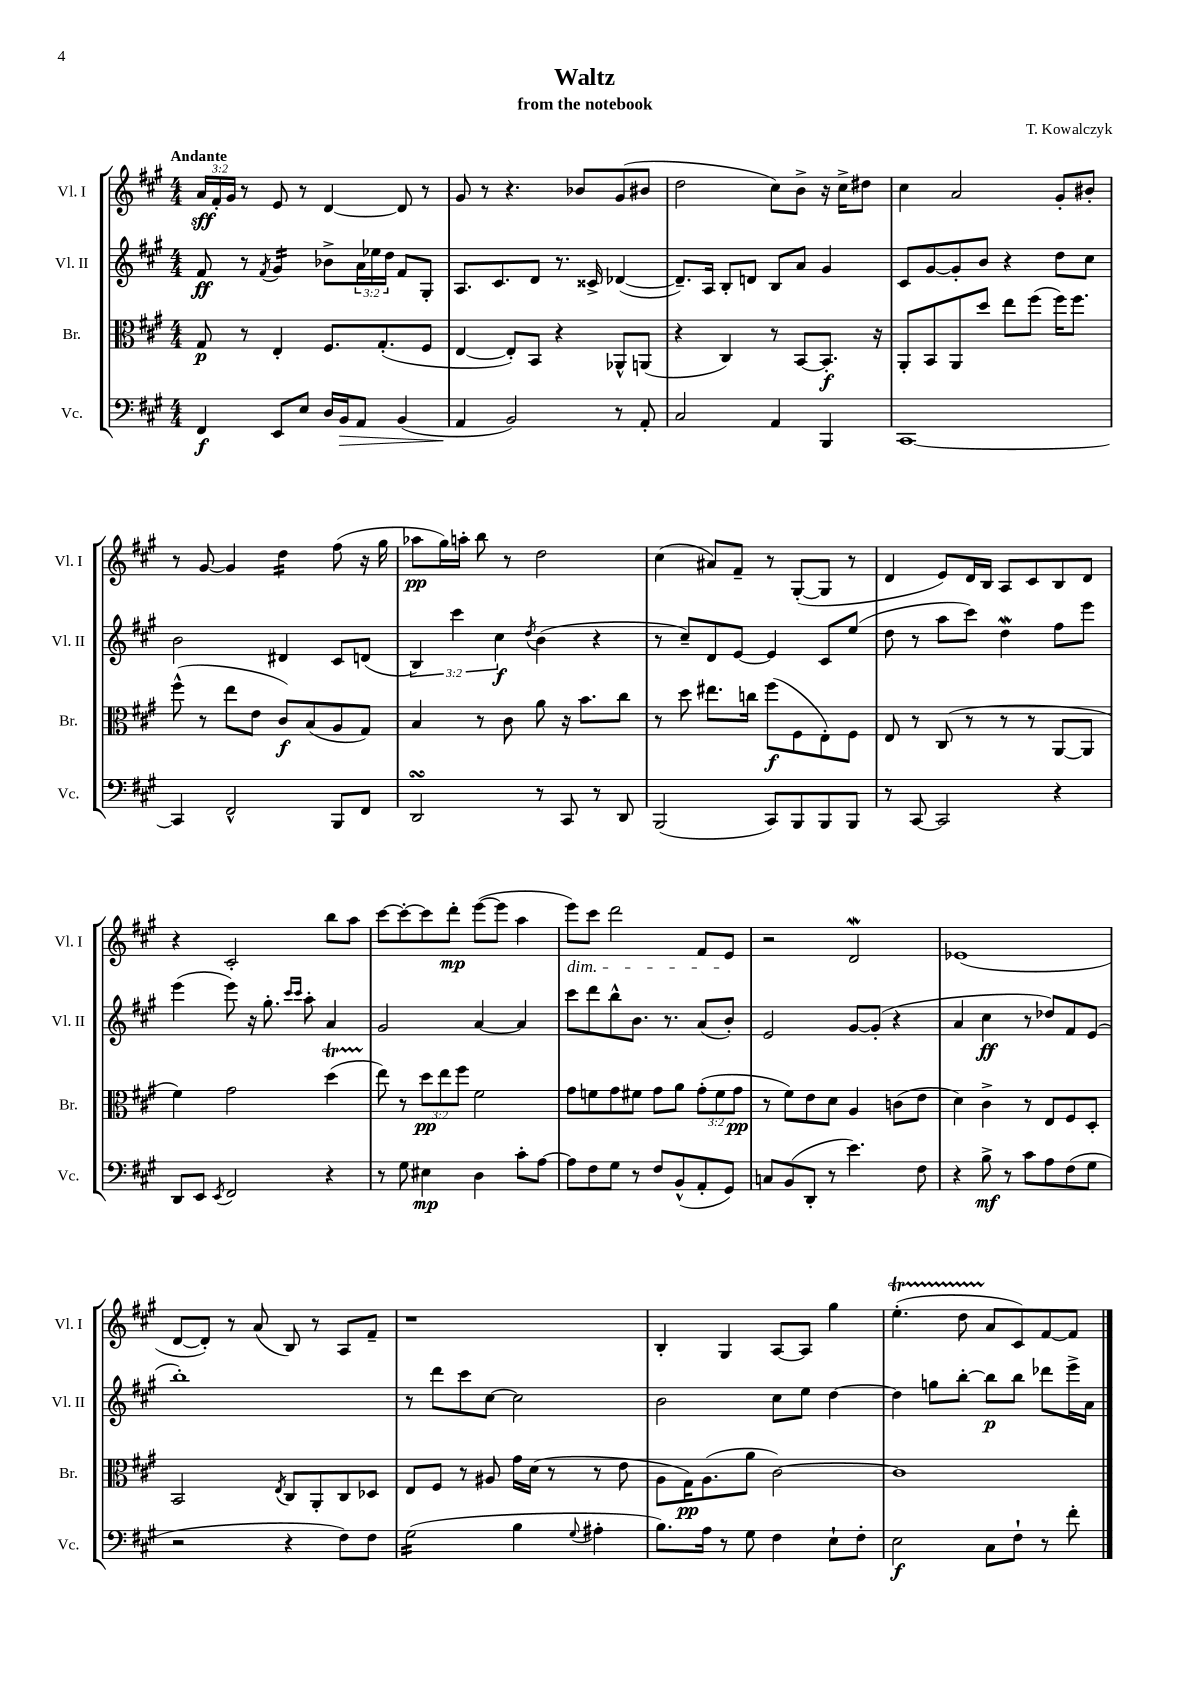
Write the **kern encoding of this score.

**kern	**kern	**kern	**kern
*staff4	*staff3	*staff2	*staff1
*clefF4	*clefC3	*clefG2	*clefG2
*k[f#c#g#]	*k[f#c#g#]	*k[f#c#g#]	*k[f#c#g#]
*M4/4	*M4/4	*M4/4	*M4/4
4FF#	8G#	8f#	24a
.	.	.	24f#'
.	.	.	24g#
.	8r	8r	8r
.	.	8qf#	.
8EE	4E'	4g#	8e
8E	.	.	8r
16D	8.F#	8b-^	[4d
16BB	.	.	.
8AA	.	24a	.
.	.	24ee-	.
.	(8.G#'	.	.
.	.	24dd	.
(4BB	.	8f#	8d]
.	8F#	8G#'	8r
=	=	=	=
4AA	[4E	8.A	8g#
.	.	.	8r
.	.	8.c#	.
2BB)	8E'])	.	4.r
.	8BB	8d	.
.	4r	8.r	.
.	.	.	8b-
.	.	16c##^	.
8r	8AA-^^	([4d-	(8g#
8AA'	(8AA	.	8b#
=	=	=	=
2C#	4r	8.d-~])	2dd
.	.	16A	.
.	4C#)	8B'	.
.	.	8d	.
4AA	8r	8B	8cc#)
.	[8BB	8a	8b^
4BBB	8.BB']	4g#	16r
.	.	.	16cc#^
.	.	.	8dd#
.	16r	.	.
=	=	=	=
[1CC#	8AA'	8c#	4cc#
.	8BB	[8g#	.
.	8AA	8g#']	2a
.	8dd	8b	.
.	8ee	4r	.
.	(8ff#	.	.
.	16ff#)	8dd	8g#'
.	8.ff#	.	.
.	.	8cc#	8b#'
=	=	=	=
4CC#]	(8ff#^^	2b	8r
.	8r	.	[8g#
2FF#^^	8ee	.	4g#]
.	8e	.	.
.	8c#)	4d#	4dd
.	(8B	.	.
8BBB	8A	8c#	(8ff#
8FF#	8G#)	(8d	16r
.	.	.	16gg#
=	=	=	=
2DD	4B	6B)	8aa-
.	.	.	16gg#)
.	.	6ccc#	.
.	.	.	16aa'
.	8r	.	8bb
.	.	6cc#	.
.	8c#	.	8r
.	.	8qdd	.
8r	8a	(4b	2dd
8CC#	16r	.	.
.	8.b	.	.
8r	.	4r	.
8DD	8cc#	.	.
=	=	=	=
(2BBB	8r	8r	(4cc#
.	8dd	8cc#~)	.
.	8.ee#	8d	8a#)
.	.	[8e	8f#~
.	16cc	.	.
8CC#)	(8ff#	4e]	8r
8BBB	8F#	.	([8G#'
8BBB	8E')	8c#	8G#]
8BBB	8F#	(8ee	8r
=	=	=	=
8r	8E	8dd	4d
[8CC#	8r	8r	.
2CC#]	(8C#	8aa	8e)
.	8r	8ccc#)	16d
.	.	.	16B
.	8r	4dd	8A
.	8r	.	8c#
4r	[8AA	8ff#	8B
.	8AA]	8eee	8d
=	=	=	=
8DD	4f#)	(4eee	4r
8EE	.	.	.
8qEE	.	.	.
2FF#	2g#	8eee)	2c#'
.	.	16r	.
.	.	8.gg#'	.
.	.	16qqccc#	.
.	.	16qqccc#	.
.	.	8aa'	.
4r	(4dd	4a	8bb
.	.	.	8aa
=	=	=	=
8r	8ee)	2g#	[8ccc#
8G#	8r	.	8ccc#'_
4E#	12dd	.	8ccc#]
.	12ee	.	.
.	.	.	8ddd'
.	12ff#	.	.
4D	2f#	[4a	([8eee
.	.	.	8eee]
8c#'	.	4a]	4aa
[8A	.	.	.
=	=	=	=
8A]	8g#	8ccc#	8eee)
8F#	8f	8ddd	8ccc#
8G#	8g#	8bb^^	2ddd
8r	8f#	8.b	.
8F#	8g#	.	.
.	.	8.r	.
(8BB^^	8a	.	.
8AA'	(12g#'	(8a	8f#
.	12f#	.	.
8GG#)	.	8b')	8e
.	12g#	.	.
=	=	=	=
8C	8r	2e	2r
(8BB	8f#)	.	.
8DD'	8e	.	.
8r	8d	.	.
4.e)	4A	[8g#	2d
.	.	(8g#']	.
.	(8c	4r	.
8F#	8e	.	.
=	=	=	=
4r	4d)	4a	(1e-
8B^	4c#^	4cc#	.
8r	.	.	.
8c#	8r	8r	.
8A	8E	8dd-)	.
(8F#	8F#	8f#	.
8G#	8D'	(8e	.
=	=	=	=
2r	2BB	1bb')	[8d
.	.	.	8d'])
.	.	.	8r
.	.	.	(8a
.	8qE	.	.
4r	8C#	.	8B)
.	8AA'	.	8r
8F#)	8C#	.	8A
8F#	8D-	.	8f#~
=	=	=	=
(2G#	8E	8r	1r
.	8F#	8ddd	.
.	8r	8ccc#	.
.	8A#	[8cc#	.
4B	16g#	2cc#]	.
.	(16d	.	.
.	8r	.	.
8qqG#	.	.	.
4A#'	8r	.	.
.	8e	.	.
=	=	=	=
8.B)	8A	2b	4B'
.	16G#)	.	.
16A	(8.A	.	.
8r	.	.	4G#
8G#	8a	.	.
4F#	[2c#)	8cc#	[8A
.	.	8ee	8A]
8E`	.	[4dd	4gg#
8F#'	.	.	.
=	=	=	=
2E	1c#]	4dd]	(4.ee'
.	.	8gg	.
.	.	[8bb'	8dd
8C#	.	8bb]	8a
8F#`	.	8bb	8c#)
8r	.	8ddd-	[8f#
8f#'	.	16eee^	8f#]
.	.	16a	.
==	==	==	==
*-	*-	*-	*-
